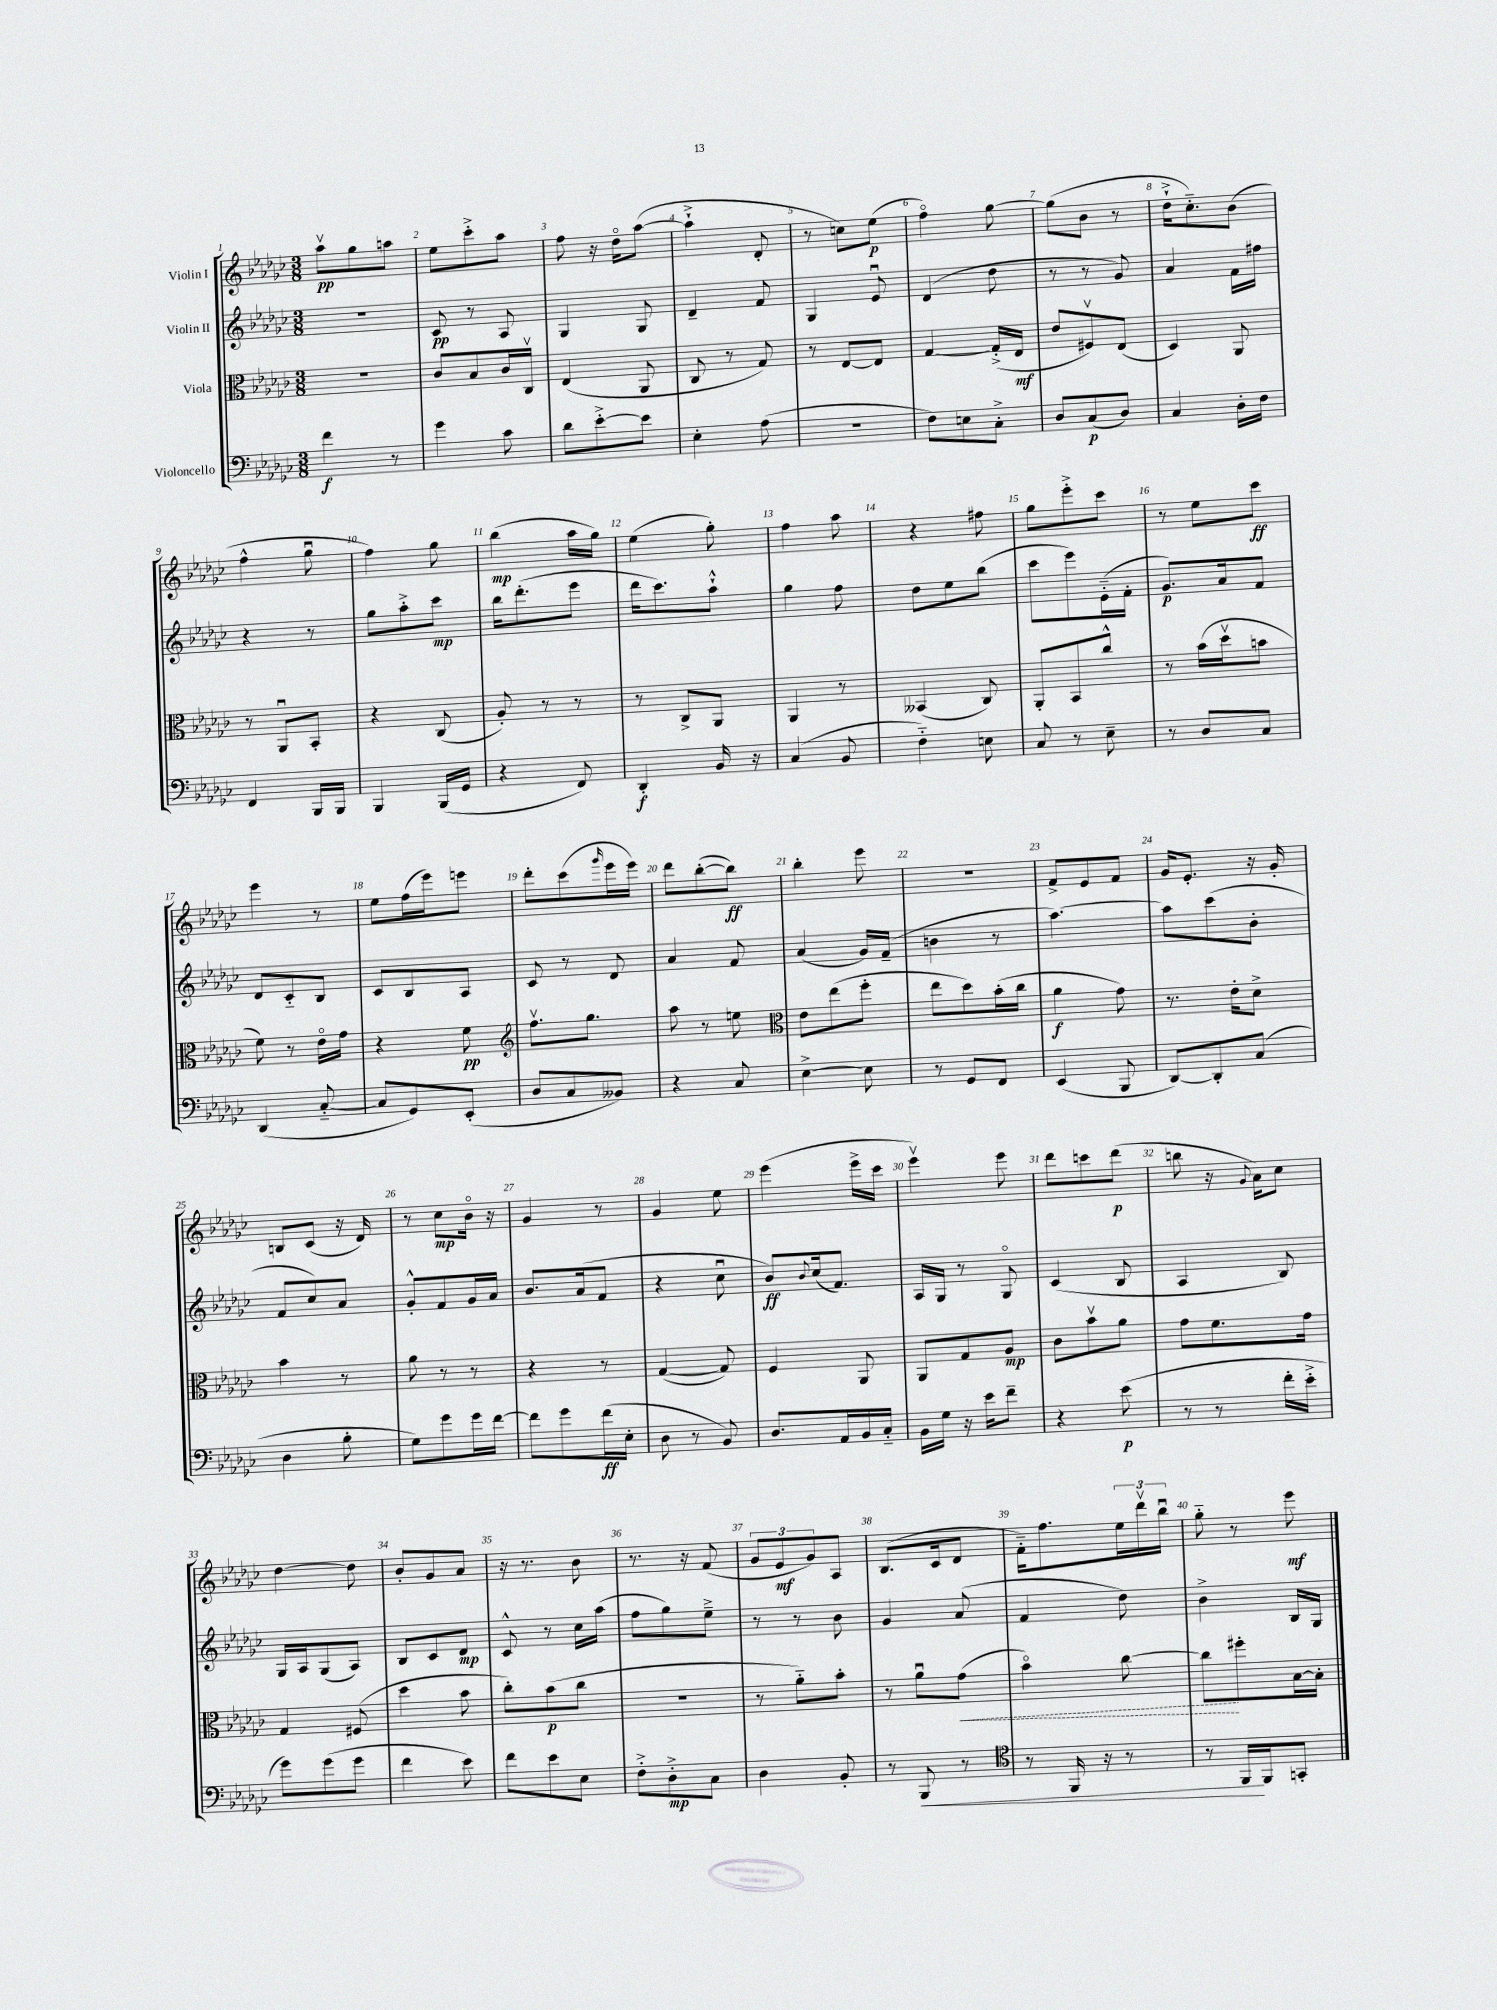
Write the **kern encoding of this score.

**kern	**dynam	**kern	**dynam	**kern	**dynam	**kern	**dynam
*part4	*part4	*part3	*part3	*part2	*part2	*part1	*part1
*staff4	*staff4	*staff3	*staff3	*staff2	*staff2	*staff1	*staff1
*I"Violoncello	*	*I"Viola	*	*I"Violin II	*	*I"Violin I	*
*clefF4	*	*clefC3	*	*clefG2	*	*clefG2	*
*k[b-e-a-d-g-c-]	*	*k[b-e-a-d-g-c-]	*	*k[b-e-a-d-g-c-]	*	*k[b-e-a-d-g-c-]	*
*M3/8	*	*M3/8	*	*M3/8	*	*M3/8	*
=1	=1	=1	=1	=1	=1	=1	=1
4f\	f	4.r	.	4.r	.	8aa-v\L	pp
.	.	.	.	.	.	8gg-\	.
8r	.	.	.	.	.	8aan\J	.
=2	=2	=2	=2	=2	=2	=2	=2
4g-\	.	8c-/L	.	8c-/	pp	8ee-\L	.
.	.	8B-/	.	8r	.	8ccc-'^\	.
8c-\	.	16c-/L	.	8A-/	.	8aa-\J	.
.	.	16C-v/JJ	.	.	.	.	.
=3	=3	=3	=3	=3	=3	=3	=3
8d-\L	.	(4E-/	.	4G-/	.	8ff\	.
[8e-'^\	.	.	.	.	.	16r	.
.	.	.	.	.	.	16dd-\KL	.
8e-\J]	.	8AA-/	.	8G-/	.	([8aa-\J	.
=4	=4	=4	=4	=4	=4	=4	=4
4E-'\	.	8C-/	.	4d-~/	.	4aa-`^\]	.
.	.	8r	.	.	.	.	.
(8A-\	.	8G-/)	.	8f/	.	8d-'/	.
=5	=5	=5	=5	=5	=5	=5	=5
4.r	.	8r	.	4G-/	.	8r	.
.	.	[8E-/L	.	.	.	8ccn\L)	.
.	.	8E-/J]	.	8e-u/	.	(8ee-\J	p
=6	=6	=6	=6	=6	=6	=6	=6
8F\L)	.	[4G-/	.	(4d-/	.	4ff\)	.
8En\	.	.	.	.	.	.	.
8C-'^\J	.	(16G-'^/LL]	.	8dd-\	.	[8gg-\	.
.	.	16E-/JJ	mf	.	.	.	.
=7	=7	=7	=7	=7	=7	=7	=7
8D-/L	.	8e-/L	.	8r	.	(8gg-\L]	.
(8C-/	p	8F#Xv/)	.	8r	.	8b-\J	.
8D-/J)	.	(8E-/J	.	8g-/)	.	8r	.
=8	=8	=8	=8	=8	=8	=8	=8
4C-/	.	4D-/)	.	4a-/	.	16dd-`^\KL	.
.	.	.	.	.	.	8.cc-\)	.
16D-'\LL	.	8AA-/	.	16f\LL	.	(8b-\J	.
16F\JJ	.	.	.	16ff#X\JJ	.	.	.
!!LO:LB:g=z
=9	=9	=9	=9	=9	=9	=9	=9
4FF/	.	8r	.	4r	.	4ff^^\	.
.	.	8AA-u/L	.	.	.	.	.
16BBB-/LL	.	8BB-'/J	.	8r	.	8gg-u\	.
16BBB-/JJ	.	.	.	.	.	.	.
=10	=10	=10	=10	=10	=10	=10	=10
4BBB-/	.	4r	.	8gg-\L	.	4ff\)	.
.	.	.	.	8aa-'^\	.	.	.
(16BBB-/LL	.	(8C-/	.	8ccc-\J	mp	8gg-\	.
16GG-/JJ	.	.	.	.	.	.	.
=11	=11	=11	=11	=11	=11	=11	=11
4r	.	8A-'/)	.	16bb-\KL	.	(4bb-\	mp
.	.	.	.	(8.ddd-'\	.	.	.
.	.	8r	.	.	.	.	.
8FF/)	.	8r	.	8eee-\J	.	16aa-\LL	.
.	.	.	.	.	.	16gg-\JJ)	.
=12	=12	=12	=12	=12	=12	=12	=12
4DD-'/	f	8r	.	16ddd-\KL	.	(4ee-\	.
.	.	.	.	8.ccc-\)	.	.	.
.	.	8C-^/L	.	.	.	.	.
16BB-/	.	8AA-/J	.	8aa-`^^\J	.	8gg-'\)	.
16r	.	.	.	.	.	.	.
=13	=13	=13	=13	=13	=13	=13	=13
(4C-/	.	4AA-/	.	4gg-\	.	4ff\	.
8BB-/	.	8r	.	8ff\	.	8aa-\	.
=14	=14	=14	=14	=14	=14	=14	=14
4F\)	.	(4BB--X/	.	8dd-\L	.	4r	.
.	.	.	.	8ee-\	.	.	.
8En\	.	8C-/)	.	(8bb-\J	.	8ff#X\	.
=15	=15	=15	=15	=15	=15	=15	=15
8C-/	.	8AA-'/L	.	8ccc-\L	.	8gg-\L	.
8r	.	8BB-/	.	8eee-\)	.	8eee-'^\	.
8E-~\	.	8cc-^^/J	.	(16e-\L	.	8ccc-\J	.
.	.	.	.	16f'\JJ	.	.	.
=16	=16	=16	=16	=16	=16	=16	=16
8r	.	8r	.	8.g-/L)	p	8r	.
8D-/L	.	(16b-\LL	.	.	.	8ee-\L	.
.	.	16dd-v\J	.	16a-/k	.	.	.
8C-/J	.	8bn\J	.	8f/J	.	8ccc-\J	ff
!!LO:LB:g=z
=17	=17	=17	=17	=17	=17	=17	=17
(4DD-/	.	8f\)	.	8d-/L	.	4eee-\	.
.	.	8r	.	8c-/	.	.	.
[8C-/	.	16e-\LL	.	8B-/J	.	8r	.
.	.	16g-\JJ	.	.	.	.	.
=18	=18	=18	=18	=18	=18	=18	=18
8C-/L]	.	4r	.	8c-/L	.	8ee-\L	.
8GG-/)	.	.	.	8B-/	.	(16ff\L	.
.	.	.	.	.	.	16eee-\J)	.
(8EE-'/J	.	8f\	pp	8A-/J	.	8eeen\J	.
=19	=19	=19	=19	=19	=19	=19	=19
*	*	*clefG2	*	*	*	*	*
8D-/L	.	8.ffv\L	.	8c-/	.	8ddd-'\L	.
8C-/	.	.	.	8r	.	(8ccc-\	.
.	.	8.gg-\J	.	.	.	.	.
.	.	.	.	.	.	16qqggg-/	.
8BB--X/J)	.	.	.	8d-/	.	16eee-\L	.
.	.	.	.	.	.	16eee-\JJ)	.
=20	=20	=20	=20	=20	=20	=20	=20
4r	.	8aa-\	.	4a-/	.	8ddd-\L	.
.	.	8r	.	.	.	([8bb-'\	.
8C-/	.	8een\	.	8f/	.	8bb-\J])	ff
=21	=21	=21	=21	=21	=21	=21	=21
*	*	*clefC3	*	*	*	*	*
[4E-^\	.	8e-\L	.	(4a-/	.	4bb-'\	.
.	.	(8ee-\	.	.	.	.	.
8E-\]	.	8ff'\J	.	16g-/LL)	.	8eee-\	.
.	.	.	.	(16f~/JJ	.	.	.
=22	=22	=22	=22	=22	=22	=22	=22
8r	.	8ee-\L	.	4bn\	.	4.r	.
8GG-/L	.	8dd-\)	.	.	.	.	.
8FF/J	.	(16b-'\L	.	8r	.	.	.
.	.	16cc-\JJ	.	.	.	.	.
=23	=23	=23	=23	=23	=23	=23	=23
(4EE-/	.	4a-\	f	[4.aa-\)	.	8f^/L	.
.	.	.	.	.	.	8e-/	.
8BBB-/	.	8g-\)	.	.	.	8f/J	.
=24	=24	=24	=24	=24	=24	=24	=24
[8DD-/L)	.	8.r	.	8aa-\L]	.	16g-/KL	.
.	.	.	.	.	.	8.e-'/J	.
8DD-'/]	.	.	.	(8ccc-\	.	.	.
.	.	16e-'\KL	.	.	.	.	.
(8C-/J	.	8d-^\J	.	8b-'\J	.	16r	.
.	.	.	.	.	.	16g-'/	.
!!LO:LB:g=z
=25	=25	=25	=25	=25	=25	=25	=25
4D-\	.	4b-\	.	8f/L	.	8Bn/L	.
.	.	.	.	8cc-/)	.	(8c-/J	.
8B-'\	.	8r	.	8a-/J	.	16r	.
.	.	.	.	.	.	16d-/)	.
=26	=26	=26	=26	=26	=26	=26	=26
8G-\L)	.	8a-\	.	8g-'^^/L	.	8r	.
8g-\	.	8r	.	8f/	.	8cc-\L	mp
16g-\L	.	8r	.	16g-/L	.	16b-\Jk	.
[16f\JJ	.	.	.	16a-/JJ	.	16r	.
=27	=27	=27	=27	=27	=27	=27	=27
8f\L]	.	4r	.	8.b-/L	.	4g-/	.
8g-\	.	.	.	.	.	.	.
.	.	.	.	(16a-/k	.	.	.
(16f\L	ff	8r	.	8f/J	.	8r	.
16E-'\JJ	.	.	.	.	.	.	.
=28	=28	=28	=28	=28	=28	=28	=28
8D-\	.	([4G-/	.	4r	.	4g-/	.
8r	.	.	.	.	.	.	.
8BB-/)	.	8G-/])	.	8cc-u\	.	8ee-\	.
=29	=29	=29	=29	=29	=29	=29	=29
8.D-/L	.	4F/	.	8b-/L)	ff	(4eee-\	.
.	.	.	.	8qqb-/	.	.	.
.	.	.	.	(16cc-/k	.	.	.
16AA-/L	.	.	.	8.f/J)	.	.	.
16BB-/	.	8AA-/	.	.	.	16eee-^\LL	.
16C-/JJ	.	.	.	.	.	16ccc-\JJ	.
=30	=30	=30	=30	=30	=30	=30	=30
16BB-\LL	.	8AA-/L	.	16A-/LL	.	4eee-v\)	.
16G-\JJ	.	.	.	16G-/JJ	.	.	.
16r	.	8G-/	.	8r	.	.	.
16e-\KL	.	.	.	.	.	.	.
8f~\J	.	8A-/J	mp	8G-/	.	8eee-\	.
=31	=31	=31	=31	=31	=31	=31	=31
4r	.	8c-\L	.	(4c-/	.	8ddd-\L	.
.	.	8b-v\	.	.	.	8cccn\	.
(8e-\	p	8a-\J	.	8B-/	.	(8ddd-\J	p
=32	=32	=32	=32	=32	=32	=32	=32
8r	.	8g-\L	.	4A-/	.	8bbn\	.
8r	.	8.f\	.	.	.	16r	.
.	.	.	.	.	.	8qqg-/	.
.	.	.	.	.	.	16a-\KL)	.
16f'\LL	.	.	.	8B-/)	.	8cc-\J	.
16e-'^\JJ	.	16g-\Jk	.	.	.	.	.
!!LO:LB:g=z
=33	=33	=33	=33	=33	=33	=33	=33
8g-\L)	.	4G-/	.	16G-/LL	.	[4dd-\	.
.	.	.	.	16A-/J	.	.	.
(8g-\	.	.	.	(8G-/	.	.	.
8g-\J	.	(8F#X/	.	8A-/J)	.	8dd-\]	.
=34	=34	=34	=34	=34	=34	=34	=34
4f\	.	4dd-\	.	8B-/L	.	8b-'/L	.
.	.	.	.	8c-/	.	8g-/	.
8e-\)	.	8b-\	.	8d-/J	mp	8a-/J	.
=35	=35	=35	=35	=35	=35	=35	=35
8f\L	.	8cc-'\L)	.	8c-^^/	.	16r	.
.	.	.	.	.	.	8.r	.
8e-\	.	(8b-\	p	8r	.	.	.
8E-\J	.	8cc-\J	.	16cc-\LL	.	8b-\	.
.	.	.	.	(16aa-\JJ	.	.	.
=36	=36	=36	=36	=36	=36	=36	=36
8F'^\L	.	4.r	.	8ff\L	.	8.r	.
8D-'^\	mp	.	.	8gg-\)	.	.	.
.	.	.	.	.	.	16r	.
8C-\J	.	.	.	8ee-~^\J	.	(8f/	.
=37	=37	=37	=37	=37	=37	=37	=37
4D-\	.	8r	.	8r	.	12g-/L	.
.	.	.	.	.	.	12e-/	mf
.	.	8a-\L)	.	8r	.	.	.
.	.	.	.	.	.	12g-/)	.
8BB-'/	.	8b-'\J	.	8b-\	.	8A-/J	.
=38	=38	=38	=38	=38	=38	=38	=38
8r	.	8r	.	4g-/	.	(8.B-/L	.
!	!LO:HP:b	!	!	!	!	!	!
8BBB-/	<	8a-u\L	.	.	.	.	.
.	.	.	.	.	.	16c-/k	.
!	!	!	!LO:HP:b	!	!	!	!
8r	.	(8g-\J	<	(8a-/	.	8d-/J	.
=39	=39	=39	=39	=39	=39	=39	=39
*clefC4	*	*	*	*	*	*	*
8r	.	4b-\)	.	4f/	.	16f\KL)	.
.	.	.	.	.	.	8.ff\	.
16FF/	.	.	.	.	.	.	.
16r	.	.	.	.	.	.	.
8r	.	[8cc-\	.	8dd-\)	.	24ee-\L	.
.	.	.	.	.	.	24ddd-v\	.
.	.	.	.	.	.	24bb-u\JJ	.
=40	=40	=40	=40	=40	=40	=40	=40
8r	.	8cc-\L]	.	4b-^\	.	8gg-\	.
16FF/LL	.	8ff#X'\	[	.	.	8r	.
16FF/J	[	.	.	.	.	.	.
8GGn'/J	.	[16B-\L	.	16B-/LL	.	8eee-\	mf
.	.	16B-'\JJ]	.	16G-/JJ	.	.	.
==	==	==	==	==	==	==	==
*-	*-	*-	*-	*-	*-	*-	*-
